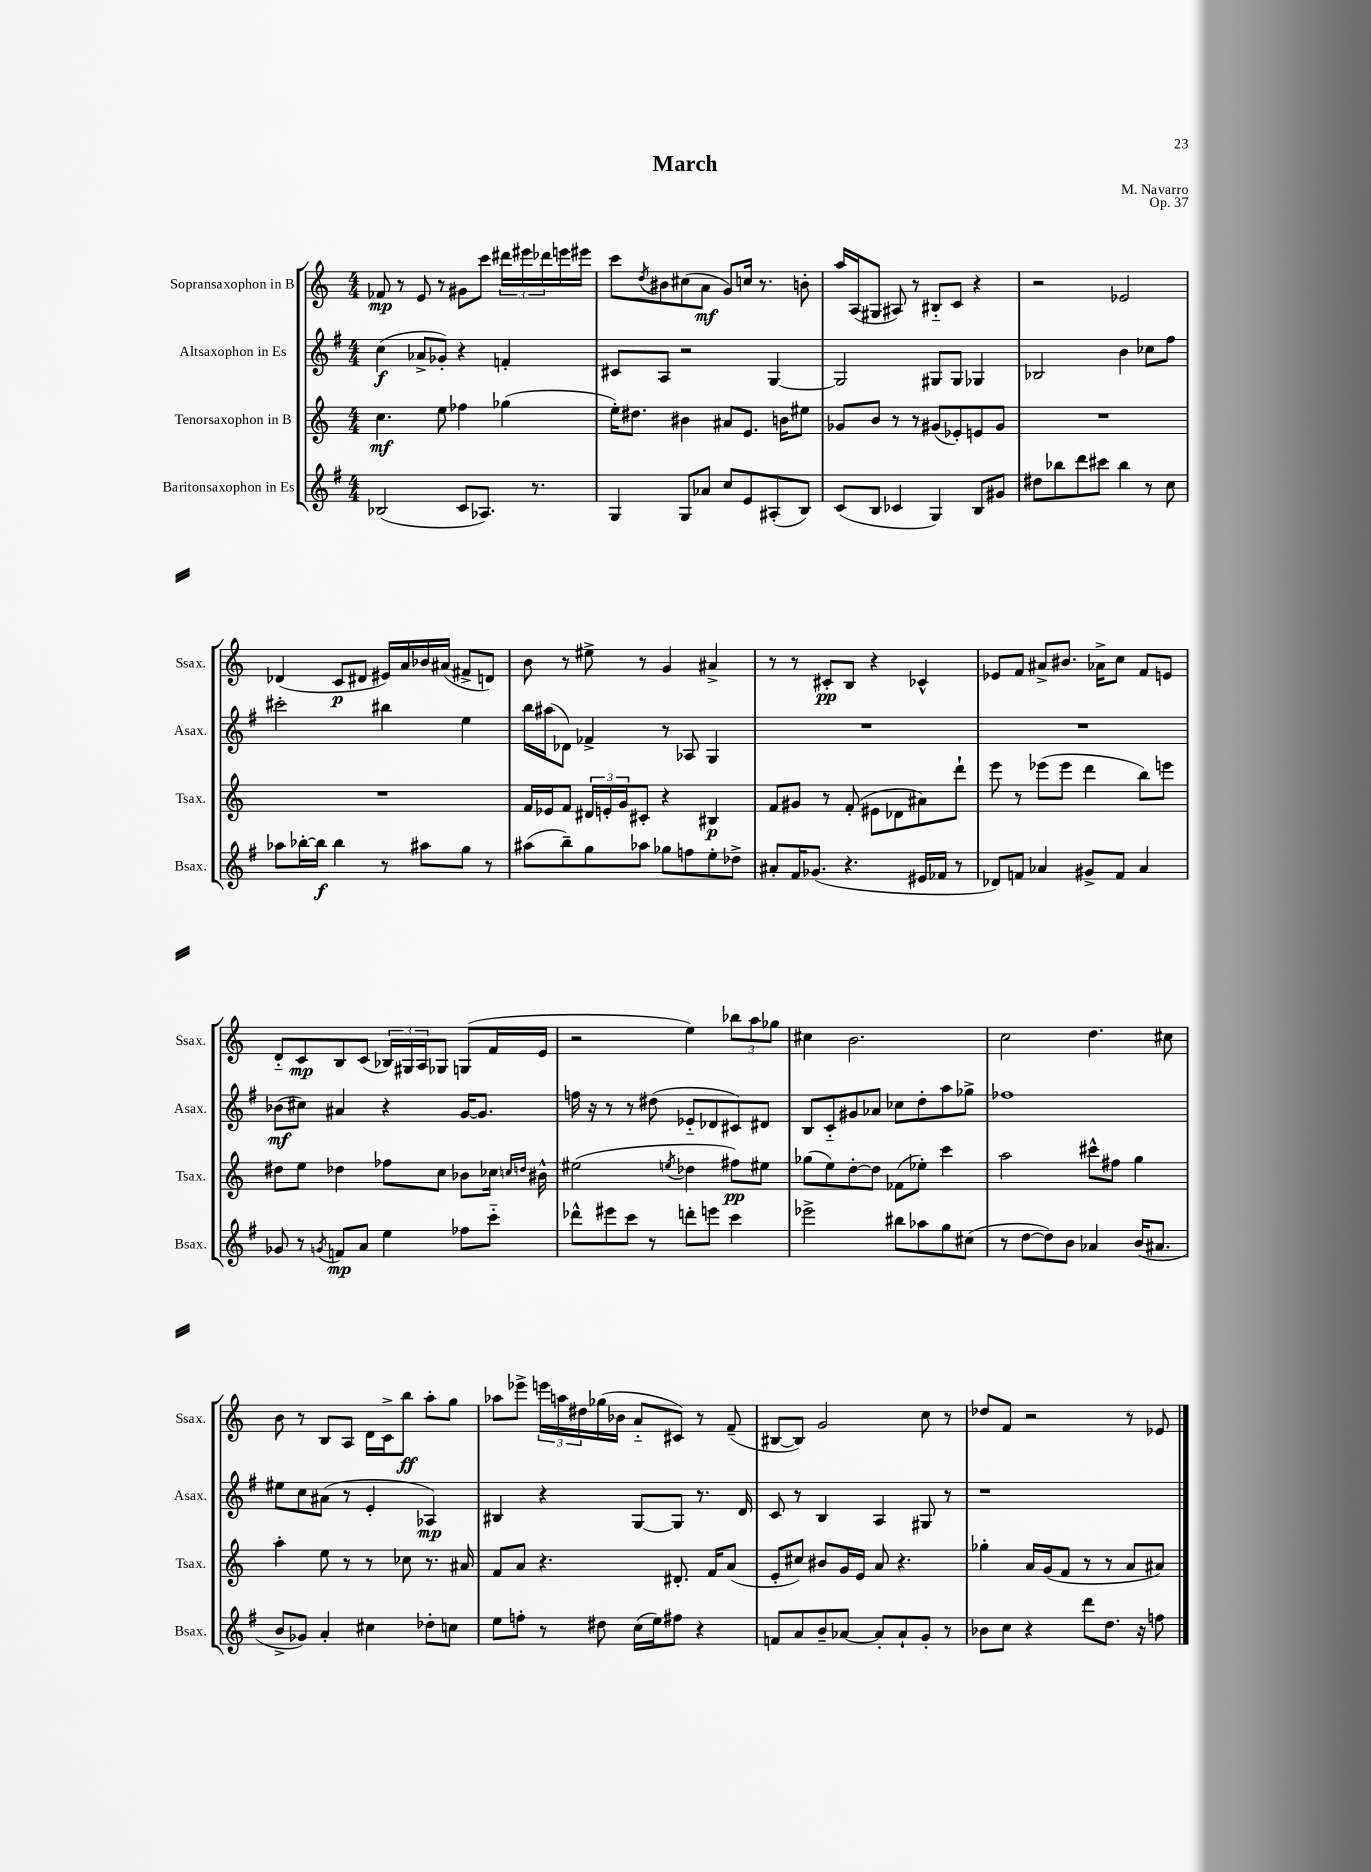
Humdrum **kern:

**kern	**dynam	**kern	**dynam	**kern	**dynam	**kern	**dynam
*part4	*part4	*part3	*part3	*part2	*part2	*part1	*part1
*staff4	*staff4	*staff3	*staff3	*staff2	*staff2	*staff1	*staff1
*I"Baritonsaxophon in Es	*	*I"Tenorsaxophon in B	*	*I"Altsaxophon in Es	*	*I"Sopransaxophon in B	*
*I'Bsax.	*	*I'Tsax.	*	*I'Asax.	*	*I'Ssax.	*
*clefG2	*	*clefG2	*	*clefG2	*	*clefG2	*
*k[f#]	*	*k[]	*	*k[f#]	*	*k[]	*
*M4/4	*	*M4/4	*	*M4/4	*	*M4/4	*
=1	=1	=1	=1	=1	=1	=1	=1
(2B-X/	.	4.cc\	mf	(4cc\	f	8f-X/	mp
.	.	.	.	.	.	8r	.
.	.	.	.	8a-X^/L	.	8e/	.
.	.	8ee\	.	8g-X'/J)	.	8r	.
8c/L	.	4ff-X\	.	4r	.	8g#X\L	.
8.A-X/J)	.	.	.	.	.	8ccc\J	.
.	.	(4gg-X\	.	4fn'/	.	24ddd#X\LL	.
.	.	.	.	.	.	24eee#X\	.
8.r	.	.	.	.	.	.	.
.	.	.	.	.	.	24ddd-X\	.
.	.	.	.	.	.	16eeen\	.
.	.	.	.	.	.	16eee#X\JJ	.
=2	=2	=2	=2	=2	=2	=2	=2
4G/	.	16ee'\KL)	.	8c#X/L	.	8ccc\L	.
.	.	8.dd#X\J	.	.	.	.	.
.	.	.	.	.	.	8qdd/	.
.	.	.	.	8A/J	.	8b#X\	.
8G/L	.	4b#X\	.	2r	.	(8cc#X\	.
8a-X/J	.	.	.	.	.	8a\J	mf
8cc/L	.	8a#X/L	.	.	.	8g/L)	.
8e/	.	8.e/J	.	.	.	16ccn/Jk	.
.	.	.	.	.	.	8.r	.
(8A#X'/	.	.	.	[4G/	.	.	.
.	.	16bn\KL	.	.	.	.	.
8B/J)	.	8ee#X\J	.	.	.	8bn'\	.
=3	=3	=3	=3	=3	=3	=3	=3
(8c/L	.	8g-X/L	.	2G/]	.	16aa/LL	.
.	.	.	.	.	.	(16A/J	.
8B/J	.	8b/J	.	.	.	8G#X/J	.
4c-X/	.	8r	.	.	.	8A#X/)	.
.	.	8r	.	.	.	8r	.
4G/)	.	(8g#X/L	.	8G#X/L	.	8B#X/L	.
.	.	8e-X'/)	.	8G#/J	.	8c/J	.
8B/L	.	8en/	.	4G-X/	.	4r	.
8g#X/J	.	8g#/J	.	.	.	.	.
=4	=4	=4	=4	=4	=4	=4	=4
8dd#X\L	.	1r	.	2B-X/	.	2r	.
8bb-X\	.	.	.	.	.	.	.
8ddd\	.	.	.	.	.	.	.
8ccc#X\J	.	.	.	.	.	.	.
4bb-\	.	.	.	4b\	.	2e-X/	.
8r	.	.	.	8cc-X\L	.	.	.
8cc\	.	.	.	8ff#\J	.	.	.
!!LO:LB:g=z
=5	=5	=5	=5	=5	=5	=5	=5
8aa-X\L	.	1r	.	2ccc#X'\	.	(4d-X/	.
[16bb-X'\L	.	.	.	.	.	.	.
16bb-\JJ]	f	.	.	.	.	.	.
4bb-\	.	.	.	.	.	8c/L	p
.	.	.	.	.	.	8d#X/J	.
8r	.	.	.	4bb#X\	.	16e#X/LL)	.
.	.	.	.	.	.	16a/	.
8aa#X\L	.	.	.	.	.	16b-X/	.
.	.	.	.	.	.	(16a#X/JJ	.
8gg\J	.	.	.	4ee\	.	8f#X^/L	.
8r	.	.	.	.	.	8dn/J)	.
=6	=6	=6	=6	=6	=6	=6	=6
(8aa#X\L	.	16f/LL	.	16bb\LL	.	8b\	.
.	.	16e-X/J	.	(16aa#X\J	.	.	.
8bb~\)	.	8f/J	.	8d-X\J)	.	8r	.
8gg\	.	24d#X/LL	.	4f-X^/	.	8ee#X^\	.
.	.	24en'/	.	.	.	.	.
.	.	24g/J	.	.	.	.	.
8aa-X\J	.	8c#X'/J	.	.	.	8r	.
8gg-X\L	.	4r	.	8r	.	4g/	.
8ffn\	.	.	.	8A-X/	.	.	.
8ee'\	.	4B#X/	p	4G/	.	4a#X^/	.
8dd-X^\J	.	.	.	.	.	.	.
=7	=7	=7	=7	=7	=7	=7	=7
8a#X'/L	.	8f/L	.	1r	.	8r	.
16f#/K	.	8g#X/J	.	.	.	8r	.
(8.g-X/J	.	.	.	.	.	.	.
.	.	8r	.	.	.	8c#X'/L	pp
4.r	.	(8f'/	.	.	.	8B/J	.
.	.	8e#X\L	.	.	.	4r	.
.	.	8d-X\	.	.	.	.	.
16e#X/LL	.	8a#X\)	.	.	.	4c-X^^/	.
16f-X/JJ	.	.	.	.	.	.	.
8r	.	8ddd`\J	.	.	.	.	.
=8	=8	=8	=8	=8	=8	=8	=8
8d-X/L)	.	8eee\	.	1r	.	8e-X/L	.
8fn/J	.	8r	.	.	.	8f/J	.
4a-X/	.	(8eee-X\L	.	.	.	8a#X^/L	.
.	.	8eee-\J	.	.	.	8.b#X/J	.
8g#X^/L	.	4ddd\	.	.	.	.	.
.	.	.	.	.	.	16a-X^\KL	.
8f/J	.	.	.	.	.	8cc\J	.
4a-/	.	8bb\L)	.	.	.	8f/L	.
.	.	8eeen\J	.	.	.	8en/J	.
!!LO:LB:g=z
=9	=9	=9	=9	=9	=9	=9	=9
8g-X/	.	8dd#X\L	.	(8b-X\L	mf	8d/L	.
8r	.	8ee\J	.	8cc#X\J)	.	8c/	mp
8qgn/	.	.	.	.	.	.	.
8fn/L	mp	4dd-X\	.	4a#X/	.	8B/	.
8a/J	.	.	.	.	.	(8c/J	.
4ee\	.	8ff-X\L	.	4r	.	24B-X/LL)	.
.	.	.	.	.	.	24G#X/	.
.	.	.	.	.	.	24A/J	.
.	.	8cc\J	.	.	.	8G-X/J	.
8ff-X\L	.	8b-X\L	.	[16g/KL	.	(8Gn/L	.
.	.	.	.	8.g/J]	.	.	.
8ccc\J	.	16cc-X\Jk	.	.	.	16f/L	.
.	.	16qqccn/LL	.	.	.	.	.
.	.	16qqddn/JJ	.	.	.	.	.
.	.	16b#X^^\	.	.	.	16e/JJ	.
=10	=10	=10	=10	=10	=10	=10	=10
8ddd-X^^\L	.	(2ee#X\	.	16ffn\	.	2r	.
.	.	.	.	16r	.	.	.
8eee#X\	.	.	.	8r	.	.	.
8ccc\J	.	.	.	8r	.	.	.
8r	.	.	.	(8dd#X\	.	.	.
.	.	8qeen/	.	.	.	.	.
8dddn'\L	.	4dd-X\	.	8e-X/L	.	4ee\)	.
8eeen\J	.	.	.	8d-X/	.	.	.
4ccc\	.	8ff#X\L)	pp	8c#X/)	.	12bb-X\L	.
.	.	.	.	.	.	12aa\	.
.	.	8ee#X\J	.	8d#X/J	.	.	.
.	.	.	.	.	.	12gg-X\J	.
=11	=11	=11	=11	=11	=11	=11	=11
2eee-X^\	.	(8gg-X\L	.	8B/L	.	4cc#X\	.
.	.	8ee\)	.	8c/	.	.	.
.	.	[8dd'\	.	8g#X/	.	2.b\	.
.	.	8dd\J]	.	8a-X/J	.	.	.
8bb#X\L	.	(8f-X\L	.	8cc-X\L	.	.	.
8aa-X\	.	8ee-X'\J)	.	8dd'\	.	.	.
8gg\	.	4ccc\	.	8aa\	.	.	.
(8cc#X\J	.	.	.	8gg-X^\J	.	.	.
=12	=12	=12	=12	=12	=12	=12	=12
8r	.	2aa\	.	1ff-X	.	2cc\	.
[8dd\L	.	.	.	.	.	.	.
8dd\])	.	.	.	.	.	.	.
8b\J	.	.	.	.	.	.	.
4a-X/	.	8ccc#X^^\L	.	.	.	4.dd\	.
.	.	8ff#X\J	.	.	.	.	.
(16b/KL	.	4gg\	.	.	.	.	.
8.a#X/J	.	.	.	.	.	.	.
.	.	.	.	.	.	8cc#X\	.
!!LO:LB:g=z
=13	=13	=13	=13	=13	=13	=13	=13
8b^/L	.	4aa'\	.	8ee#X\L	.	8b\	.
8g-X/J)	.	.	.	8cc\	.	8r	.
4a'/	.	8ee\	.	(8a#X\J	.	8B/L	.
.	.	8r	.	8r	.	8A/J	.
4cc#X\	.	8r	.	4e'/	.	16d\LL	.
.	.	.	.	.	.	16c^\J	.
.	.	8cc-X\	.	.	.	8bb\J	ff
8dd-X'\L	.	8.r	.	4A-X/)	mp	8aa'\L	.
8ccn\J	.	.	.	.	.	8gg\J	.
.	.	16a#X/	.	.	.	.	.
=14	=14	=14	=14	=14	=14	=14	=14
8ee\L	.	8f/L	.	4B#X/	.	8aa-X\L	.
8ffn'\J	.	8a/J	.	.	.	8eee-X^\J	.
8r	.	4.r	.	4r	.	24eeen\LL	.
.	.	.	.	.	.	24aan\	.
.	.	.	.	.	.	24dd#X\	.
8dd#X\	.	.	.	.	.	(16gg-X\	.
.	.	.	.	.	.	16b-X\JJ	.
(16cc\LL	.	.	.	[8G/L	.	8a/L	.
16ee\J)	.	.	.	.	.	.	.
8ff#X\J	.	8.d#X'/	.	8G/J]	.	8c#X/J)	.
4r	.	.	.	8.r	.	8r	.
.	.	16f/KL	.	.	.	.	.
.	.	(8a/J	.	.	.	(8f~/	.
.	.	.	.	16d/	.	.	.
=15	=15	=15	=15	=15	=15	=15	=15
8fn/L	.	8e'/L	.	8c/	.	[8B#X/L	.
8a/	.	8cc#X/J)	.	8r	.	8B#/J])	.
8b~/	.	8b#X/L	.	4B/	.	2g/	.
[8a-X/J	.	16g/L	.	.	.	.	.
.	.	16e/JJ	.	.	.	.	.
8a-'/L]	.	8a/	.	4A/	.	.	.
8a-`/	.	4.r	.	.	.	.	.
8g'/J	.	.	.	8G#X/	.	8cc\	.
8r	.	.	.	8r	.	8r	.
=16	=16	=16	=16	=16	=16	=16	=16
8b-X\L	.	4gg-X'\	.	1r	.	8dd-X/L	.
8cc\J	.	.	.	.	.	8f/J	.
4r	.	16a/LL	.	.	.	2r	.
.	.	(16g/J	.	.	.	.	.
.	.	8f/J	.	.	.	.	.
8ddd\L	.	8r	.	.	.	.	.
8.dd\J	.	8r	.	.	.	.	.
.	.	8a/L	.	.	.	8r	.
16r	.	.	.	.	.	.	.
8ffn\	.	8a#X/J)	.	.	.	8e-X/	.
==	==	==	==	==	==	==	==
*-	*-	*-	*-	*-	*-	*-	*-
